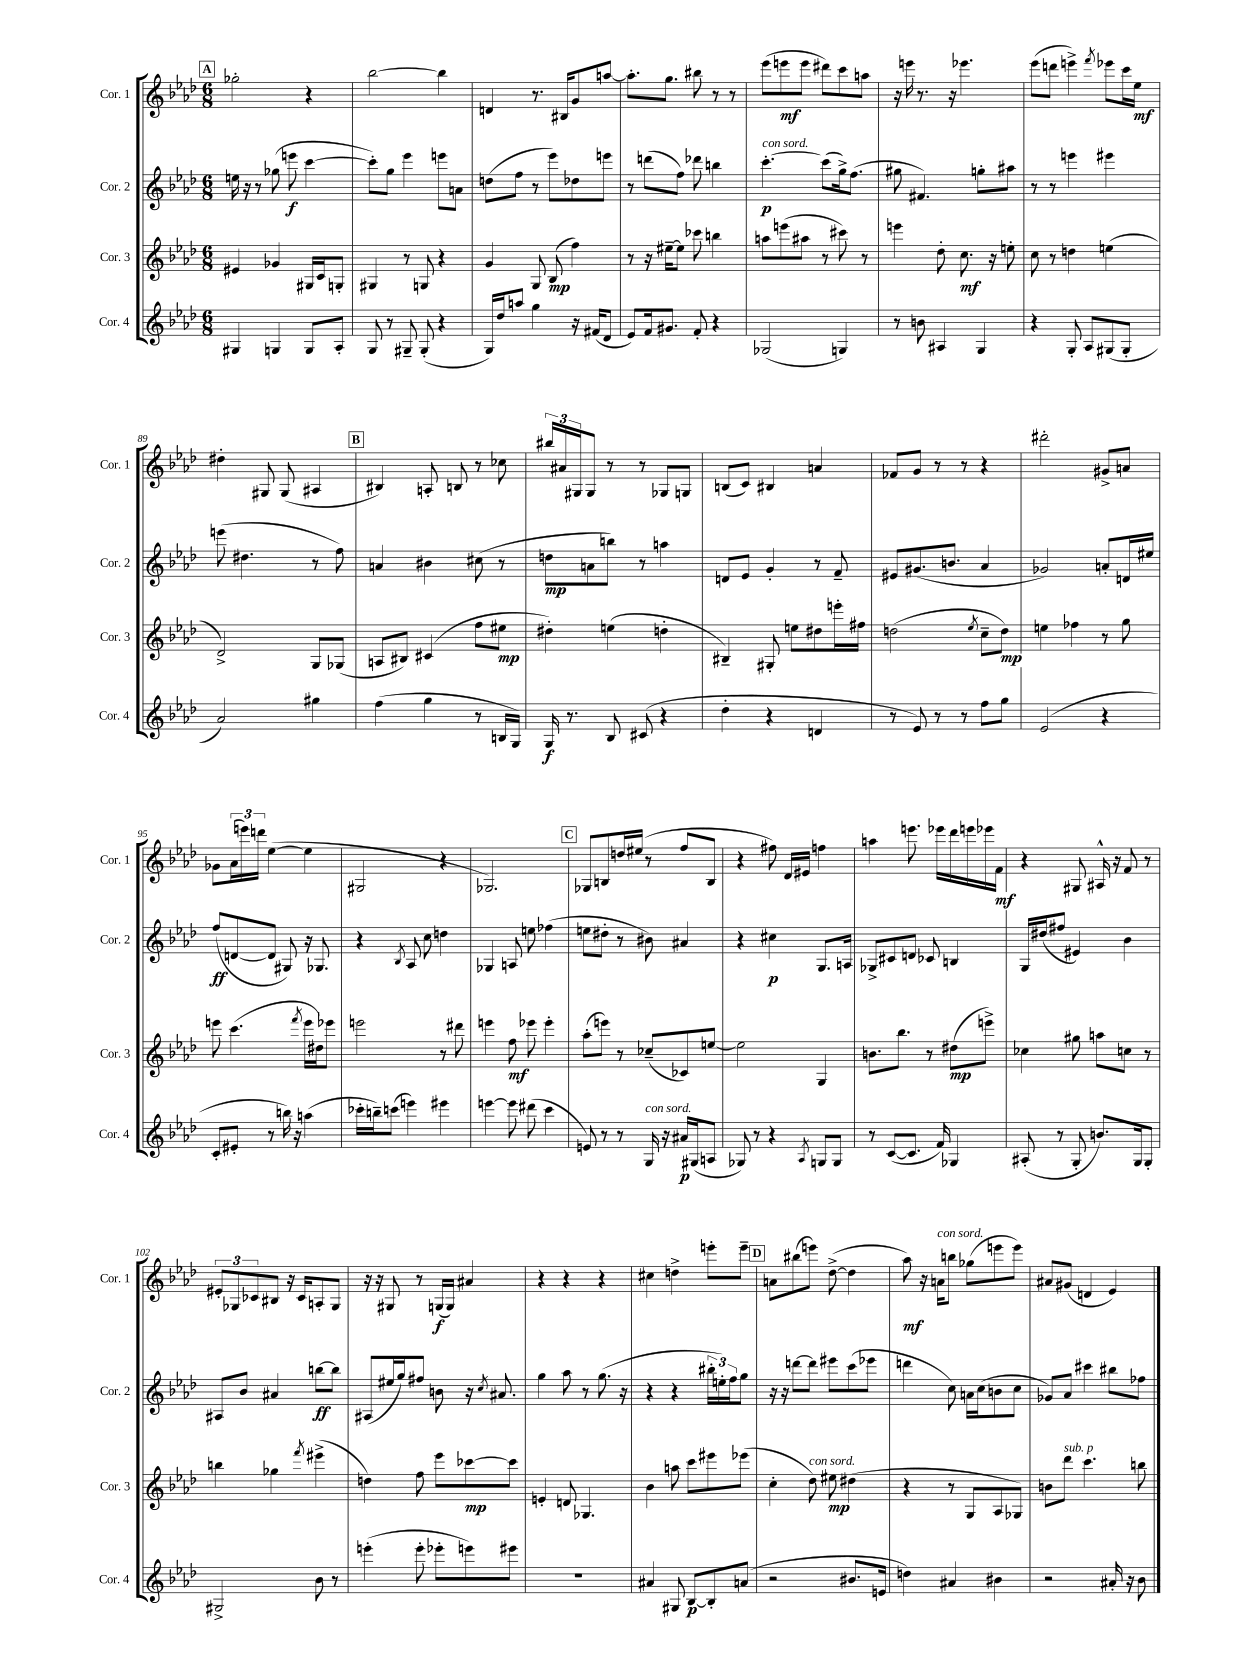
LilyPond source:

<<
\new StaffGroup <<
\new Staff = "s0" \with { instrumentName = "Cor. 1" shortInstrumentName = "Cor. 1" } {
    \clef treble \key aes \major \numericTimeSignature \time 6/8
    \mark \markup { \box "A" } ges''2-. r4 |
    bes''2~ bes''4 |
    d'4 r8. bis16 g'8 a''8~ |
    a''8.-. g''8. bis''8 r8 r8 |
    ees'''8( e'''8\mf e'''8 dis'''8) c'''8 a''8 |
    r16 e'''16 r8. r16 ees'''4. |
    ees'''8( d'''8 e'''4->) \acciaccatura { f'''8 } ees'''8 c'''16 ees''16\mf |
    dis''4-. gis8 gis8( ais4 |
    \mark \markup { \box "B" } bis4) a8-. b8 r8 ces''8 |
    \tuplet 3/2 { bis''16 ais'16 gis16 } gis8 r8 r8 ges8 g8 |
    b8( c'8) bis4 a'4 |
    fes'8 g'8 r8 r8 r4 |
    dis'''2-. gis'8-> a'8 |
    ges'8 \tuplet 3/2 { aes'16( e'''16) d'''16 } ees''4~( ees''4 |
    gis2 r4 |
    ges2.) |
    \mark \markup { \box "C" } ges8 b8 d''16 eis''16( r8 f''8 b8 |
    r4 fis''8) des'16 eis'16 f''4 |
    a''4 e'''8. ees'''16 des'''16 e'''16 ees'''16 f'16\mf |
    r4 gis8 ais16-^ r16 f'8 r8 |
    \tuplet 3/2 { eis'8-. ges8 ces'8 } bis8 r16 ces'16 a8-. ges8 |
    r16 r16 gis8 r8 g16\f( g16) ais'4 |
    r4 r4 r4 |
    cis''4 d''4-> e'''8-. e'''8-- |
    \mark \markup { \box "D" } a'8 bis''8( e'''8) des''8~->( des''4 |
    aes''8\mf) r16 a'16^\markup { \italic "con sord." } b''8 ges''8( e'''8 e'''8) |
    ais'8 gis'8( d'4 ees'4) \bar "|." |
}
\new Staff = "s1" \with { instrumentName = "Cor. 2" shortInstrumentName = "Cor. 2" } {
    \clef treble \key aes \major \numericTimeSignature \time 6/8
    \mark \markup { \box "A" } e''16 r16 r8 ges''8( e'''8\f c'''4~ |
    c'''8-.) g''8 ees'''4 e'''8 a'8 |
    d''8( f''8 r8 ees'''8) des''8 e'''8 |
    r8 d'''8( f''8) des'''8 b''4 |
    c'''4.~-.\p^\markup { \italic "con sord." } c'''8( g''16->) f''8.( |
    gis''8 fis'4.) g''8-. ais''8 |
    r8 r8 e'''4 eis'''4 |
    e'''8( dis''4. r8 f''8) |
    \mark \markup { \box "B" } a'4 bis'4 cis''8( r8 |
    d''8\mp a'8 b''8) r8 a''4 |
    d'8 ees'8 g'4-. r8 f'8-- |
    eis'8 gis'8.( b'8. aes'4 |
    ges'2) a'8-. d'16 eis''16 |
    f''8\ff( d'8~ d'8 gis8) r16 ges8. |
    r4 \acciaccatura { bes8 } aes8 c''8 d''4 |
    ges4 a8 e''8 fes''4( |
    \mark \markup { \box "C" } e''8 dis''8-. r8 bis'8) ais'4 |
    r4 cis''4\p g8. a16 |
    ges8-> cis'8 d'8 ces'8 b4 |
    g16 dis''16( fis''8 eis'4) bes'4 |
    ais8 bes'8 ais'4 b''8~\ff b''8 |
    ais8( eis''16 g''16) fis''8 b'8 r16 \acciaccatura { c''8 } ais'8. |
    g''4 aes''8 r8 g''8.( r16 |
    r4 r4 \tuplet 3/2 { bis''16-. e''16-.) f''16 } g''8 |
    \mark \markup { \box "D" } r16 r16 d'''8~ d'''8 eis'''8 c'''8( ees'''8 |
    d'''4 c''8) a'16 c''16( b'8 c''8 |
    ges'8) aes'8 cis'''4 bis''8 fes''8 \bar "|." |
}
\new Staff = "s2" \with { instrumentName = "Cor. 3" shortInstrumentName = "Cor. 3" } {
    \clef treble \key aes \major \numericTimeSignature \time 6/8
    \mark \markup { \box "A" } eis'4 ges'4 gis16 c'16 g8-. |
    gis4 r8 g8 r4 |
    g'4 g8 bes8\mp( f''4) |
    r8 r16 eis''16~-- eis''8 ces'''8 b''4 |
    a''8 e'''8( ais''8 r8 cis'''8) r8 |
    e'''4 des''8-. c''8.\mf r16 e''8-. |
    c''8 r8 d''4 e''4( |
    des'2->) g8 ges8( |
    \mark \markup { \box "B" } a8 bis8) cis'4( f''8 eis''8\mp |
    dis''4-.) e''4( d''4-. |
    bis4--) gis8-. e''8 dis''8 e'''16-. fis''16 |
    d''2( \acciaccatura { ees''8 } c''8-- d''8\mp) |
    e''4 fes''4 r8 g''8 |
    e'''8 c'''4.( \acciaccatura { f'''8 } e'''16 dis''16) ees'''8 |
    e'''2 r8 dis'''8 |
    e'''4 f''8\mf ees'''8 ees'''4-. |
    \mark \markup { \box "C" } aes''8-.( e'''8) r8 ces''8--( ces'8) e''8~ |
    e''2 g4 |
    b'8. bes''8. r8 dis''8\mp( e'''8->) |
    ces''4 gis''8 a''8 c''8 r8 |
    b''4 ges''4 \acciaccatura { f'''8 } eis'''4->( |
    d''4) f''8 ees'''8 ces'''8~\mp ces'''8 |
    e'4-. d'8 ges4. |
    bes'4 a''8 c'''8 eis'''8 ees'''8( |
    \mark \markup { \box "D" } c''4-. des''8^\markup { \italic "con sord." }) eis''8\mp dis''4( |
    r4 r8 g8 aes8 ges8) |
    b'8 des'''8^\markup { \italic "sub. p" } c'''4. b''8 \bar "|." |
}
\new Staff = "s3" \with { instrumentName = "Cor. 4" shortInstrumentName = "Cor. 4" } {
    \clef treble \key aes \major \numericTimeSignature \time 6/8
    \mark \markup { \box "A" } gis4 g4 g8 aes8-. |
    g8 r8 gis8-- gis8-.( r4 |
    g16) des''16 a''8 g''4 r16 fis'16( des'8 |
    ees'8) f'16 gis'8. f'8-. r4 |
    ges2( g4) |
    r8 b'8 ais4 g4 |
    r4 g8-. aes8 gis8( gis8-. |
    aes'2) gis''4 |
    \mark \markup { \box "B" } f''4( g''4 r8 b16 g16) |
    g16\f r8. bes8 cis'8( r4 |
    des''4-. r4 d'4 |
    r8 ees'8) r8 r8 f''8 g''8 |
    ees'2( r4 |
    c'8-. eis'8-. r8 b''16) r16 a''4( |
    ces'''16-. b''16--) c'''8( e'''4) eis'''4 |
    e'''4~ e'''8 dis'''8( c'''4 |
    \mark \markup { \box "C" } e'8) r8 r8 g16^\markup { \italic "con sord." } r16 ais'16\p gis16( a8 |
    ges8) r8 r4 \acciaccatura { aes8 } g8 g8 |
    r8 c'8~( c'8. f'16) ges4 |
    ais8-.( r8 g8-. b'8.) g16 g8-. |
    gis2-> bes'8 r8 |
    e'''4-.( e'''8-. ees'''8-. e'''8) eis'''8 |
    R2. |
    ais'4 gis8 bes8~\p bes8-. a'8( |
    \mark \markup { \box "D" } r2 bis'8. e'16 |
    d''4) ais'4 bis'4 |
    r2 ais'16-. r16 bes'8 \bar "|." |
}
>>
>>
\layout { \context { \Score currentBarNumber = #82 } }
